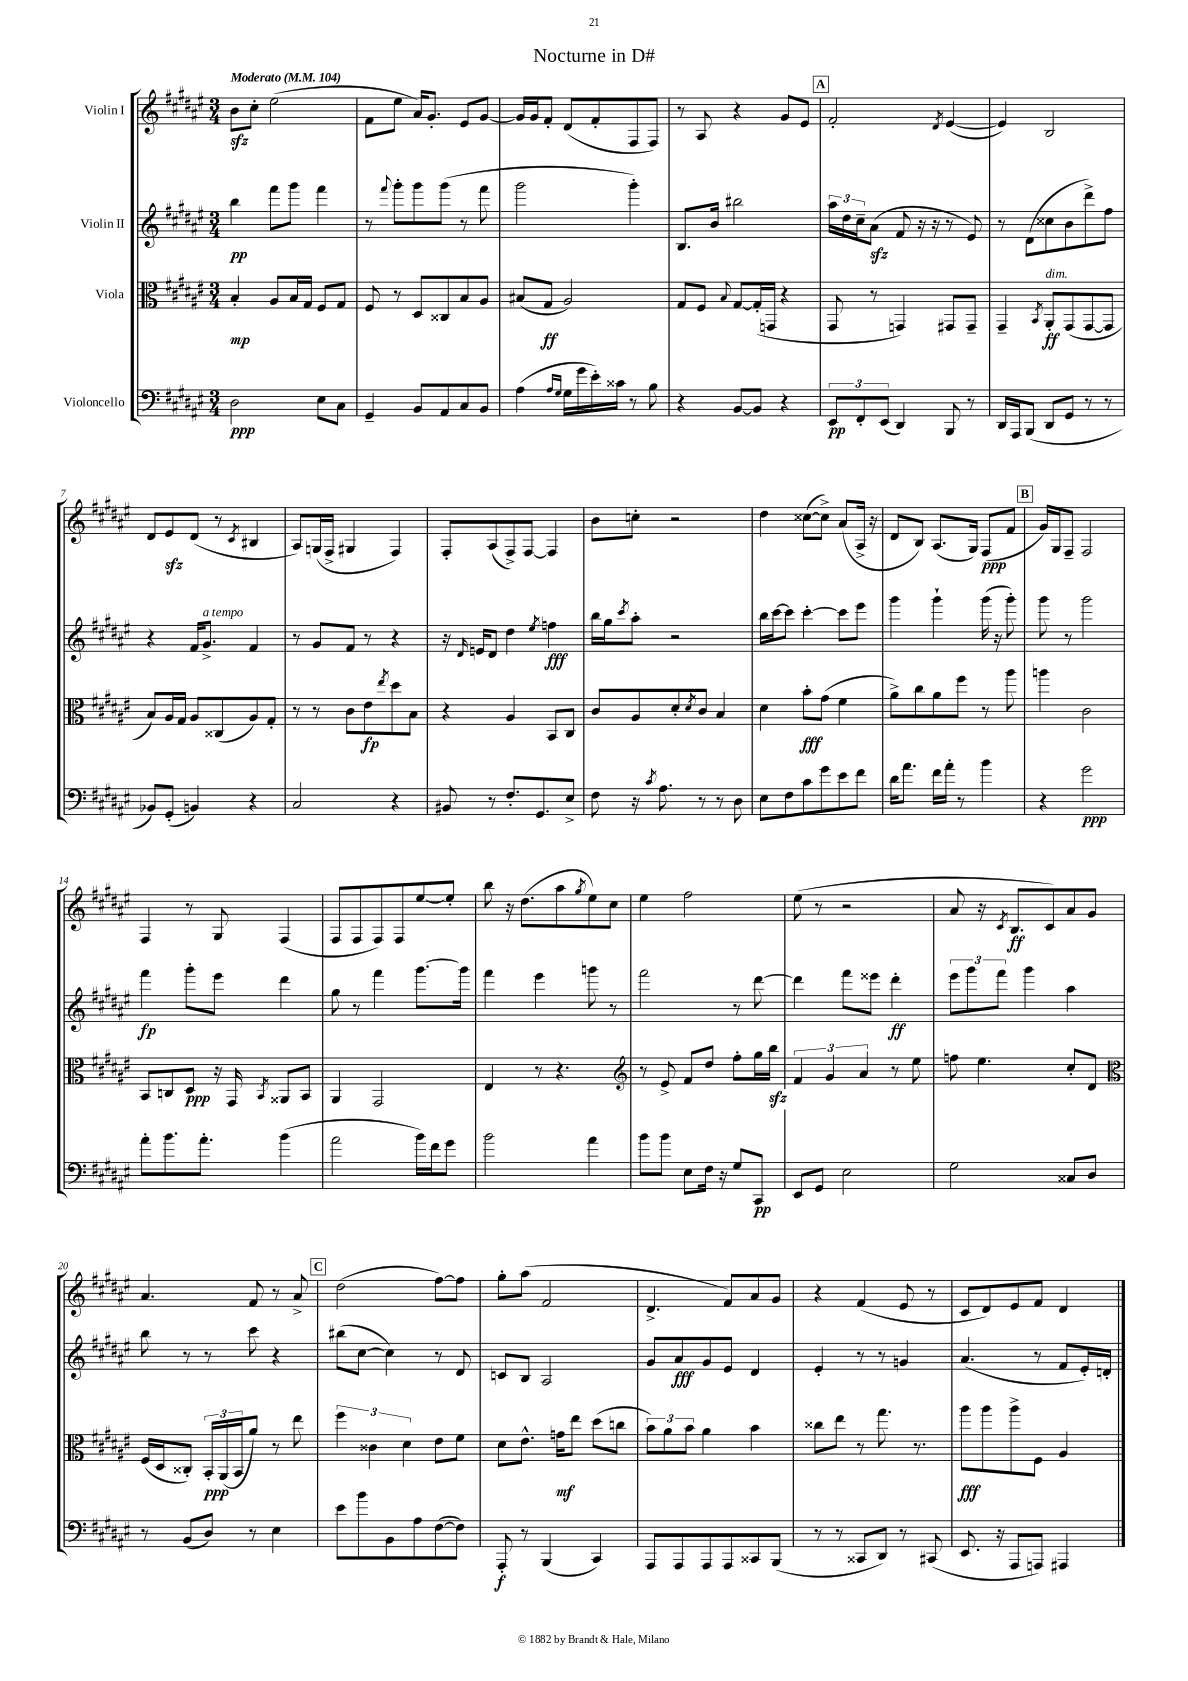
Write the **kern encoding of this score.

**kern	**dynam	**kern	**dynam	**kern	**dynam	**kern	**dynam
*part4	*part4	*part3	*part3	*part2	*part2	*part1	*part1
*staff4	*staff4	*staff3	*staff3	*staff2	*staff2	*staff1	*staff1
*I"Violoncello	*	*I"Viola	*	*I"Violin II	*	*I"Violin I	*
*clefF4	*	*clefC3	*	*clefG2	*	*clefG2	*
*k[f#c#g#d#a#e#]	*	*k[f#c#g#d#a#e#]	*	*k[f#c#g#d#a#e#]	*	*k[f#c#g#d#a#e#]	*
*M3/4	*	*M3/4	*	*M3/4	*	*M3/4	*
*MM104	*	*MM104	*	*MM104	*	*MM104	*
=1	=1	=1	=1	=1	=1	=1	=1
!	!	!	!	!	!	!LO:TX:a:B:t=Moderato	!
2D#\	ppp	4B'/	mp	4bb\	pp	8bzz\L	.
.	.	.	.	.	.	8cc#'\J	.
.	.	8A#/L	.	8fff#\L	.	(2ee#\	.
.	.	16B/L	.	8ggg#\J	.	.	.
.	.	16G#/JJ	.	.	.	.	.
8E#\L	.	8F#/L	.	4fff#\	.	.	.
8C#\J	.	8G#/J	.	.	.	.	.
=2	=2	=2	=2	=2	=2	=2	=2
4GG#~/	.	8F#/	.	8r	.	8f#\L	.
.	.	.	.	8qqfff#/	.	.	.
.	.	8r	.	8ggg#'\L	.	8ee#\J	.
8BB/L	.	8D#/L	.	8ggg#\	.	16a#/KL)	.
.	.	.	.	.	.	8.g#'/J	.
8AA#/	.	8C##X/	.	(8ggg#\J	.	.	.
8C#/	.	8B/	.	8r	.	8e#/L	.
8BB/J	.	8A#/J	.	8fff#\	.	[8g#/J	.
=3	=3	=3	=3	=3	=3	=3	=3
(4A#\	.	(8B#X/L	.	2ggg#\	.	16g#/LL]	.
.	.	.	.	.	.	16g#/J	.
.	.	8G#/J	ff	.	.	8f#'/J	.
16qqA#/LL	.	.	.	.	.	.	.
16qqG#/JJ	.	.	.	.	.	.	.
16G#\LL	.	2A#/)	.	.	.	(8d#/L	.
16g#\	.	.	.	.	.	.	.
16e#'\)	.	.	.	.	.	8f#'/	.
16c##X\JJ	.	.	.	.	.	.	.
8r	.	.	.	4ggg#'\)	.	8F#/	.
8B\	.	.	.	.	.	8F#/J)	.
=4	=4	=4	=4	=4	=4	=4	=4
4r	.	8G#/L	.	8.B/L	.	8r	.
.	.	8F#/J	.	.	.	8A#/	.
.	.	.	.	16b/Jk	.	.	.
.	.	8qqB/	.	.	.	.	.
[8BB/L	.	[8G#/L	.	2bb#X\	.	4r	.
8BB/J]	.	(16G#'/L]	.	.	.	.	.
.	.	16GGn/JJ	.	.	.	.	.
4r	.	4r	.	.	.	8g#/L	.
.	.	.	.	.	.	8e#/J	.
!!LO:REH:place=s1:t=A
=5	=5	=5	=5	=5	=5	=5	=5
12EE#/L	pp	8GG#/	.	24aa#\LL	.	2f#'/	.
.	.	.	.	24dd#\	.	.	.
12FF#'/	.	.	.	24cc#~\J	.	.	.
.	.	8r	.	(8a#zz\J	.	.	.
(12EE#/J	.	.	.	.	.	.	.
4DD#/)	.	4GGn/)	.	8f#/	.	.	.
.	.	.	.	16r	.	.	.
.	.	.	.	16r	.	.	.
.	.	.	.	.	.	8qd#/	.
8BBB/	.	8GG#X/L	.	8r	.	([4e#/	.
8r	.	8GG#~/J	.	8e#/)	.	.	.
=6	=6	=6	=6	=6	=6	=6	=6
16DD#/LL	.	4GG#~/	.	8r	.	4e#/])	.
16AAA#/J	.	.	.	.	.	.	.
(8BBB/J	.	.	.	(8d#\L	.	.	.
.	.	8qBB/	.	.	.	.	.
!	!	!LO:TX:a:i:t=dim.	!	!	!	!	!
8DD#/L	.	8AA#'/L	ff	8cc##X\	.	2B/	.
8GG#/J	.	(8GG#/	.	8b\	.	.	.
8r	.	[8GG#/	.	8ddd#^\)	.	.	.
8r	.	8GG#/J]	.	8ff#\J	.	.	.
!!LO:LB:g=z
=7	=7	=7	=7	=7	=7	=7	=7
8BB-X/L)	.	8B/L)	.	4r	.	8d#/L	.
(8GG#'/J	.	16A#/L	.	.	.	8e#zz/	.
.	.	16G#/JJ	.	.	.	.	.
4BBn/)	.	8A#/L	.	16f#/KL	.	(8d#/J	.
!	!	!	!	!LO:TX:a:i:t=a tempo	!	!	!
.	.	.	.	8.g#^/J	.	.	.
.	.	(8C##X/	.	.	.	8r	.
.	.	.	.	.	.	8qc#/	.
4r	.	8A#/)	.	4f#/	.	4B#X/	.
.	.	8G#'/J	.	.	.	.	.
=8	=8	=8	=8	=8	=8	=8	=8
2C#/	.	8r	.	8r	.	8A#/L)	.
.	.	8r	.	8g#/L	.	(16Gn/L	.
.	.	.	.	.	.	16F#^/JJ	.
.	.	8c#\L	.	8f#/J	.	4G#X/	.
.	.	8e#\	fp	8r	.	.	.
.	.	8qee#/	.	.	.	.	.
4r	.	8dd#\	.	4r	.	4F#/)	.
.	.	8B\J	.	.	.	.	.
=9	=9	=9	=9	=9	=9	=9	=9
8BB#X/	.	4r	.	16r	.	8F#'/L	.
.	.	.	.	16qqd#/	.	.	.
.	.	.	.	16en/KL	.	.	.
8r	.	.	.	8d#/J	.	(8A#/	.
8.F#'/L	.	4A#/	.	4dd#\	.	8F#^/)	.
.	.	.	.	.	.	[8F#/J	.
8.GG#/	.	.	.	.	.	.	.
.	.	.	.	8qee#/	.	.	.
.	.	8BB/L	.	4ffn\	fff	4F#/]	.
8E#^/J	.	8C#/J	.	.	.	.	.
=10	=10	=10	=10	=10	=10	=10	=10
8F#\	.	8c#/L	.	16bb\LL	.	8b\L	.
.	.	.	.	16gg#\J	.	.	.
.	.	.	.	8qccc#/	.	.	.
16r	.	8A#/	.	8aa#'\J	.	8ccn'\J	.
8qc#/	.	.	.	.	.	.	.
8.A#\	.	.	.	.	.	.	.
.	.	8d#'/	.	2r	.	2r	.
.	.	8qd#/	.	.	.	.	.
8r	.	8c#/J	.	.	.	.	.
8r	.	4B/	.	.	.	.	.
8D#\	.	.	.	.	.	.	.
=11	=11	=11	=11	=11	=11	=11	=11
8E#\L	.	4d#\	.	16bb\LL	.	4dd#\	.
.	.	.	.	[16ccc#\J	.	.	.
8F#\	.	.	.	8ccc#\J]	.	.	.
8c#\	.	8b'\L	fff	[4ccc#'\	.	([8cc##X\L	.
8g#\	.	(8g#\J	.	.	.	8cc##^\J])	.
8e#\	.	4f#\	.	8ccc#\L]	.	(8a#/L	.
8f#\J	.	.	.	8eee#\J	.	16A#^/Jk	.
.	.	.	.	.	.	16r	.
=12	=12	=12	=12	=12	=12	=12	=12
16d#\KL	.	8a#^\L)	.	4ggg#\	.	8d#/L	.
8.a#\J	.	.	.	.	.	.	.
.	.	8cc#\	.	.	.	8B/J)	.
16f#\LL	.	8a#\	.	4ggg#`\	.	(8.A#/L	.
16a#'\JJ	.	.	.	.	.	.	.
8r	.	8ff#\J	.	.	.	.	.
.	.	.	.	.	.	16G#/Jk)	.
4b\	.	8r	.	(16ggg#\	.	(8F#/L	ppp
.	.	.	.	16r	.	.	.
.	.	8aa#\	.	8ggg#'\)	.	8f#/J	.
!!LO:REH:place=s1:t=B
=13	=13	=13	=13	=13	=13	=13	=13
4r	.	4aan\	.	8ggg#\	.	16g#/LL)	.
.	.	.	.	.	.	16G#/J	.
.	.	.	.	8r	.	8F#~/J	.
2g#\	ppp	2c#\	.	2ggg#\	.	2F#/	.
!!LO:LB:g=z
=14	=14	=14	=14	=14	=14	=14	=14
8a#'\L	.	8BB/L	.	4fff#\	fp	4F#/	.
8.b\	.	8Cn/	.	.	.	.	.
.	.	8D#/J	ppp	8ggg#'\L	.	8r	.
8.a#'\J	.	.	.	.	.	.	.
.	.	16r	.	8eee#\J	.	8G#/	.
.	.	16GG#/	.	.	.	.	.
.	.	8qBB/	.	.	.	.	.
(4b\	.	8AA##X/L	.	4ddd#\	.	(4F#/	.
.	.	8BB/J	.	.	.	.	.
=15	=15	=15	=15	=15	=15	=15	=15
2a#\	.	4AA#/	.	8gg#\	.	8F#/L	.
.	.	.	.	8r	.	8F#/	.
.	.	2GG#/	.	4fff#\	.	8F#/)	.
.	.	.	.	.	.	8F#/	.
16b\LL)	.	.	.	[8.ggg#\L	.	[8ee#/	.
16f#\J	.	.	.	.	.	.	.
8g#\J	.	.	.	.	.	8ee#'/J]	.
.	.	.	.	16ggg#\Jk]	.	.	.
=16	=16	=16	=16	=16	=16	=16	=16
2b\	.	4E#/	.	4fff#\	.	8bb\	.
.	.	.	.	.	.	16r	.
.	.	.	.	.	.	(8.dd#\L	.
.	.	8r	.	4eee#\	.	.	.
.	.	4.r	.	.	.	8aa#\	.
.	.	.	.	.	.	8qgg#/	.
4a#\	.	.	.	8gggn\	.	8ee#\)	.
.	.	.	.	8r	.	8cc#\J	.
=17	=17	=17	=17	=17	=17	=17	=17
*	*	*clefG2	*	*	*	*	*
8b\L	.	8r	.	2fff#\	.	4ee#\	.
8b\J	.	8e#^/	.	.	.	.	.
8E#\L	.	8f#/L	.	.	.	2ff#\	.
16F#\Jk	.	8dd#/J	.	.	.	.	.
16r	.	.	.	.	.	.	.
8G#/L	.	8ff#'\L	.	8r	.	.	.
8CC#/J	pp	16gg#\L	.	[8ddd#\	.	.	.
.	.	16bbzz\JJ	.	.	.	.	.
=18	=18	=18	=18	=18	=18	=18	=18
8EE#/L	.	6f#/	.	4ddd#\]	.	(8ee#\	.
8GG#/J	.	.	.	.	.	8r	.
.	.	6g#/	.	.	.	.	.
2E#\	.	.	.	8fff#\L	.	2r	.
.	.	6a#/	.	.	.	.	.
.	.	.	.	8eee##X\J	.	.	.
.	.	8r	.	4ddd#'\	ff	.	.
.	.	8ee#\	.	.	.	.	.
=19	=19	=19	=19	=19	=19	=19	=19
2G#\	.	8ffn\	.	12eee#\L	.	8a#/	.
.	.	.	.	12ggg#\	.	.	.
.	.	4.ee#\	.	.	.	16r	.
.	.	.	.	12fff#\J	.	.	.
.	.	.	.	.	.	8qc#/	.
.	.	.	.	.	.	8.B/L	ff
.	.	.	.	4ggg#\	.	.	.
.	.	.	.	.	.	8c#/)	.
8C##X/L	.	8cc#'/L	.	4aa#\	.	8a#/	.
8D#/J	.	8d#/J	.	.	.	8g#/J	.
!!LO:LB:g=z
=20	=20	=20	=20	=20	=20	=20	=20
*	*	*clefC3	*	*	*	*	*
8r	.	(16F#/LL	.	8bb\	.	4.a#/	.
.	.	16D#/J	.	.	.	.	.
(8BB/L	.	8C##X'/J)	.	8r	.	.	.
8D#/J)	.	24BB'/LL	ppp	8r	.	.	.
.	.	(24AA#/	.	.	.	.	.
.	.	24BB/J	.	.	.	.	.
8r	.	8a#/J)	.	8ccc#\	.	8f#/	.
4E#\	.	8r	.	4r	.	8r	.
.	.	8ee#\	.	.	.	8a#^/	.
!!LO:REH:place=s1:t=C
=21	=21	=21	=21	=21	=21	=21	=21
8e#\L	.	6ff#\	.	(8bb#X\L	.	(2dd#\	.
8b\	.	.	.	[8cc#\J	.	.	.
.	.	6c##X\	.	.	.	.	.
8BB\	.	.	.	4cc#\])	.	.	.
.	.	6d#\	.	.	.	.	.
8A#\	.	.	.	.	.	.	.
([8F#\	.	8e#\L	.	8r	.	[8ff#\L)	.
8F#\J])	.	8f#\J	.	8d#/	.	8ff#\J]	.
=22	=22	=22	=22	=22	=22	=22	=22
8AAA#'/	f	8d#\L	.	8cn/L	.	8gg#'\L	.
8r	.	8.e#^^\J	.	8B/J	.	(8aa#\J	.
(4BBB/	.	.	.	2A#/	.	2f#/	.
.	.	16gn\KL	mf	.	.	.	.
.	.	8ee#\J	.	.	.	.	.
4CC#/)	.	(8dd#\L	.	.	.	.	.
.	.	8ccn\J	.	.	.	.	.
=23	=23	=23	=23	=23	=23	=23	=23
8AAA#/L	.	12b\L)	.	8g#/L	.	4.d#^/	.
.	.	12a#\	.	.	.	.	.
8AAA#/	.	.	.	8a#/	fff	.	.
.	.	12b\J	.	.	.	.	.
8AAA#/	.	4a#\	.	8g#/	.	.	.
8AAA#/	.	.	.	8e#/J	.	8f#/L)	.
8CC##X/	.	4b\	.	4d#/	.	8a#/	.
(8BBB/J	.	.	.	.	.	8g#/J	.
=24	=24	=24	=24	=24	=24	=24	=24
8r	.	8cc##X\L	.	4e#'/	.	4r	.
8r	.	8ee#\J	.	.	.	.	.
8CC##X/L	.	8r	.	8r	.	(4f#/	.
8DD#/J)	.	8.gg#\	.	8r	.	.	.
8r	.	.	.	4gn/	.	8e#/	.
.	.	8.r	.	.	.	.	.
(8CC#X/	.	.	.	.	.	8r	.
=25	=25	=25	=25	=25	=25	=25	=25
8.EE#/	.	8aa#\L	fff	(4.a#/	.	8c#/L	.
.	.	8aa#\	.	.	.	8d#/)	.
16r	.	.	.	.	.	.	.
8AAA#/L	.	8aa#^\	.	.	.	8e#/	.
8AAAn/J)	.	8F#\J	.	8r	.	8f#/J	.
4AAA#X/	.	4A#/	.	8f#/L	.	4d#/	.
.	.	.	.	16e#'/L)	.	.	.
.	.	.	.	16dn'/JJ	.	.	.
==	==	==	==	==	==	==	==
*-	*-	*-	*-	*-	*-	*-	*-
